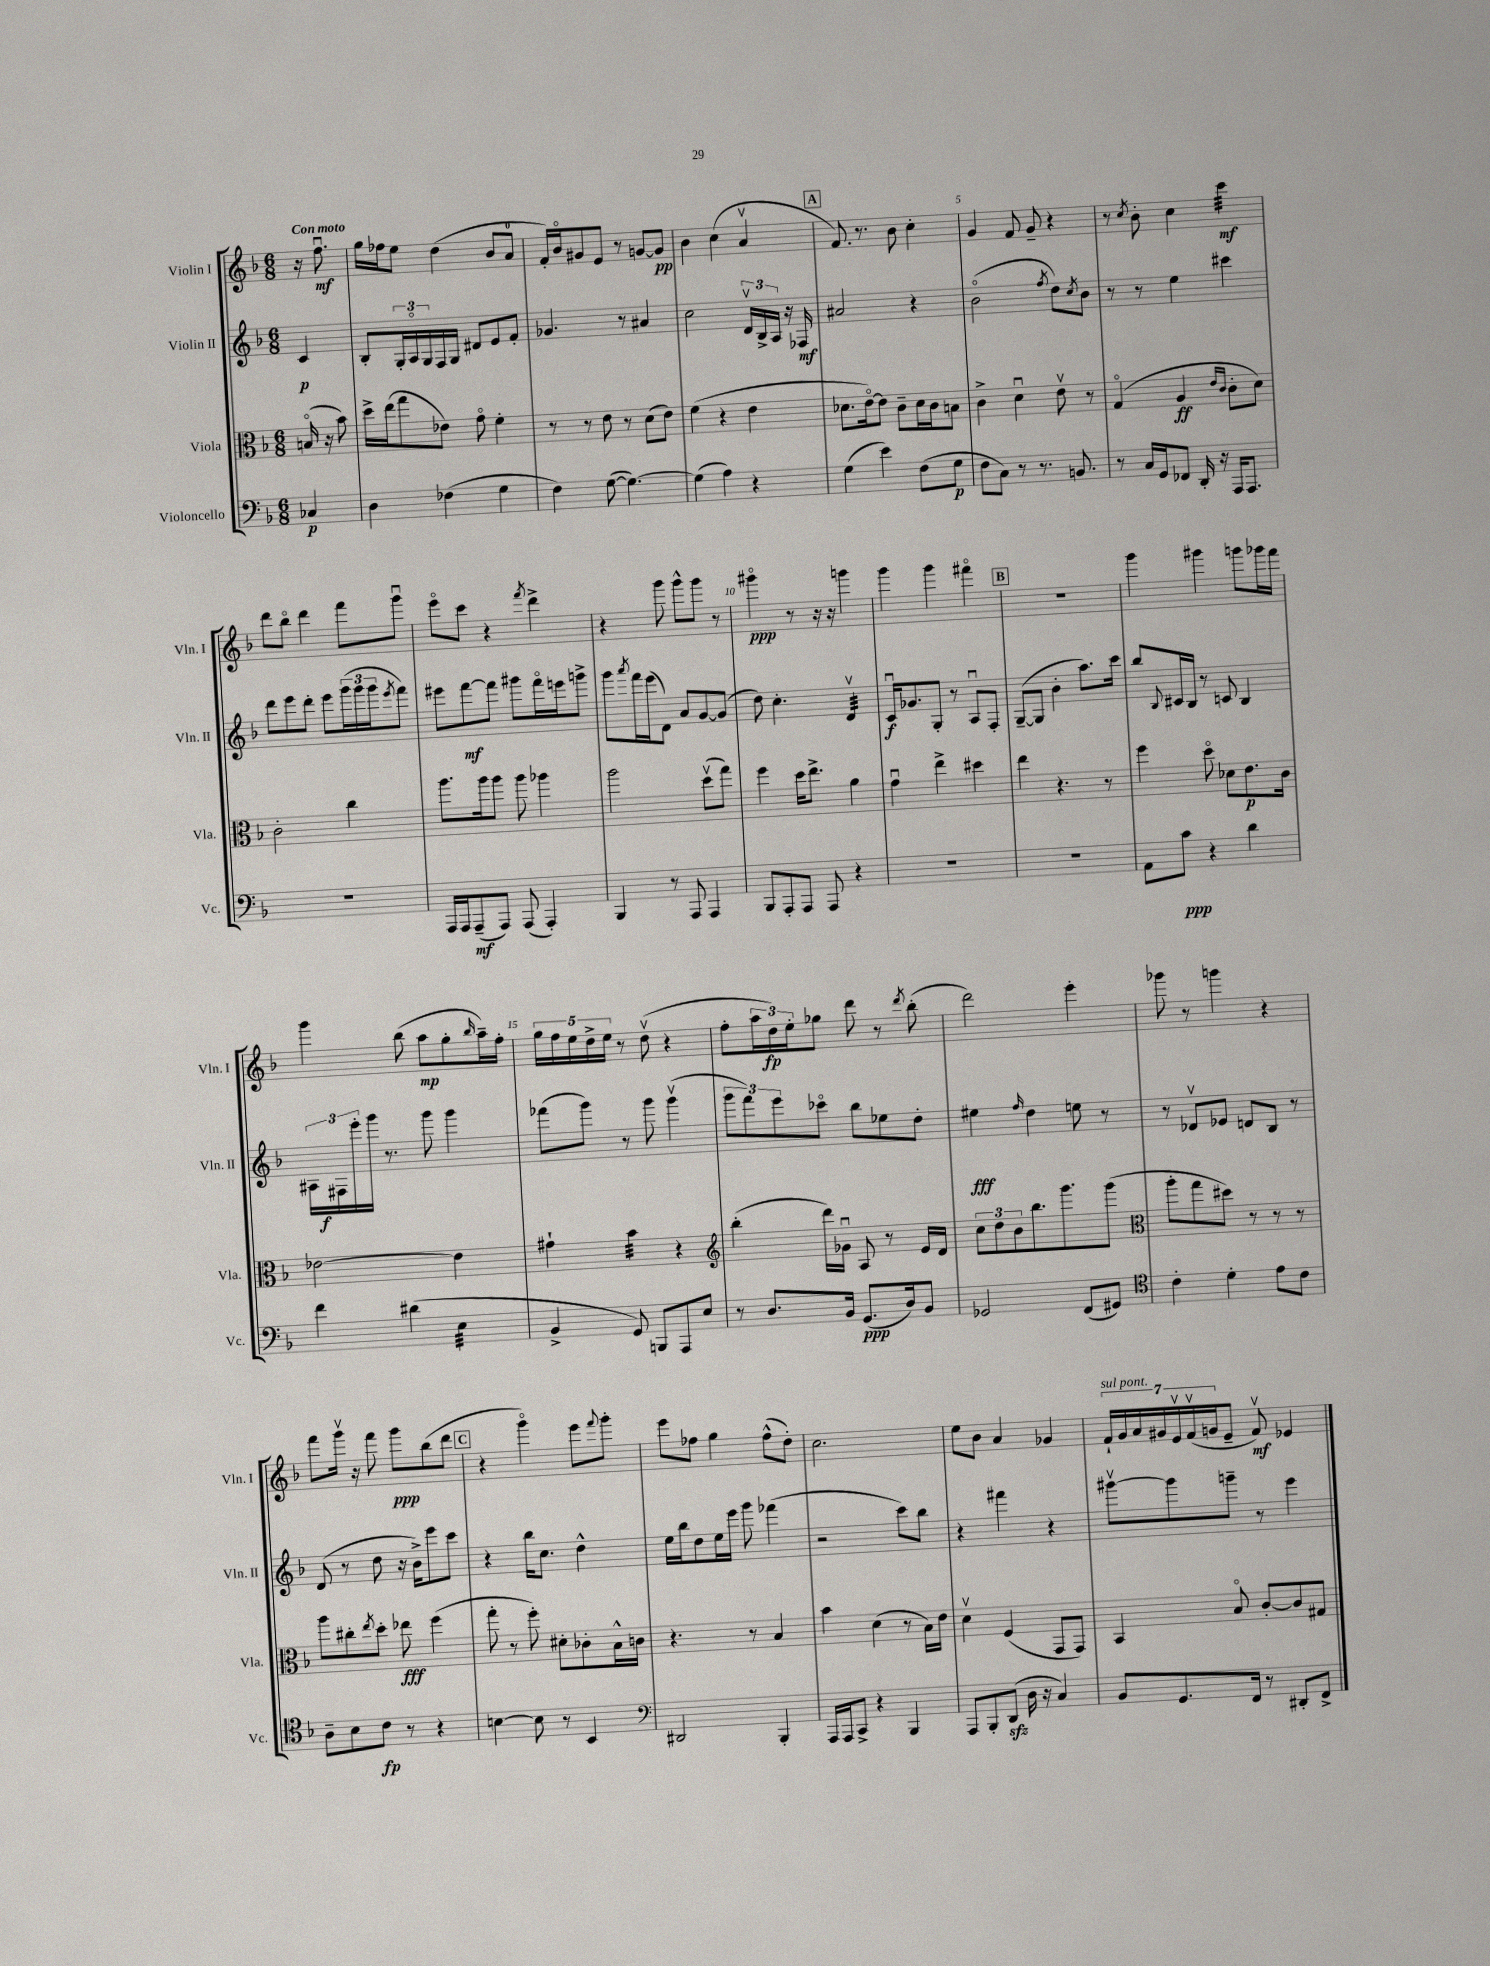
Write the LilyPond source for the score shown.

<<
\new StaffGroup <<
\new Staff = "s0" \with { instrumentName = "Violin I" shortInstrumentName = "Vln. I" } {
    \clef treble \key f \major \numericTimeSignature \time 6/8 \partial 4 \tempo "Con moto"
    r16 f''8.\downbow\mf |
    g''16 fes''16 e''8 d''4( bes'8 a'8-0 |
    f'16-.) bes'16\flageolet gis'8 e'8 r8 g'8~ g'8\pp |
    bes'4 c''4( a'4\upbow |
    \mark \markup { \box "A" } f'8.) r8. bes'8 c''4-. |
    g'4 f'8 g'8-- r4 |
    r8 \acciaccatura { c''8 } bes'8-. c''4 c'''4:32\mf |
    d'''8 bes''8\flageolet d'''4 f'''8 g'''8\downbow |
    e'''8\flageolet c'''8 r4 \acciaccatura { f'''8 } d'''4-> |
    r4 g'''8 g'''8-^ g'''8 r8 |
    gis'''4\flageolet\ppp r8 r16 r16 g'''4 |
    g'''4 g'''4 fis'''4\flageolet |
    \mark \markup { \box "B" } R2. |
    g'''4 gis'''4 g'''8 ges'''16 f'''16 |
    g'''4 bes''8( a''8\mp g''8-. \grace { bes''16 } a''16--) f''16-. |
    \tuplet 5/4 { g''16 f''16 e''16 d''16-> e''16 } r8 d''8\upbow( r4 |
    f''8-. \tuplet 3/2 { a''16 d''16\fp) e''16-. } ges''8 d'''8 r8 \acciaccatura { d'''8 } bes''8-.( |
    d'''2) e'''4-. |
    ges'''8 r8 g'''4 r4 |
    f'''8 g'''16\upbow r16 f'''8 g'''8\ppp bes''8( d'''8 |
    \mark \markup { \box "C" } r4 g'''4\flageolet) e'''8 \appoggiatura { f'''8 } g'''8-. |
    e'''8 fes''8 g''4 fes''8-^( d''8-.) |
    c''2. |
    e''8 bes'8 a'4 ges'4 |
    \tuplet 7/4 { f'16-!^\markup { \italic "sul pont." } g'16 a'16 gis'16 e'16\upbow f'16\upbow( g'16 } e'8-- f'8\upbow\mf) ees'4 \bar "|." |
}
\new Staff = "s1" \with { instrumentName = "Violin II" shortInstrumentName = "Vln. II" } {
    \clef treble \key f \major \numericTimeSignature \time 6/8 \partial 4
    c'4\p |
    bes8-. \tuplet 3/2 { g16-. a16\flageolet g16 } f16 g16 dis'8 e'8 f'8-. |
    ges'4. r8 ais'4 |
    c''2 \tuplet 3/2 { d'16\upbow bes16-> a16 } r16 fes16\mf |
    \mark \markup { \box "A" } ais'2 r4 |
    bes'2\flageolet( \acciaccatura { f''8 } d''8) \acciaccatura { c''8 } bes'8 |
    r8 r8 e''4 cis'''4 |
    d'''8 e'''8 d'''8-. e'''8 \tuplet 3/2 { g'''16( g'''16 g'''16 } \acciaccatura { e'''8 } f'''8) |
    eis'''8 f'''8~\mf f'''8 gis'''8 f'''16\flageolet e'''16 g'''8-> |
    g'''8 \acciaccatura { a'''8 } f'''16 e'''16( d'8) a'8 g'8~ g'8( |
    d''8) c''4.-. d'4:32\upbow |
    c'16\downbow\f ges'8. g8-. r8 a8\downbow f8-. |
    \mark \markup { \box "B" } g8~--( g8 bes'4-. a''8.) c'''16 |
    bes''8 \appoggiatura { bes8 } cis'16 bes16 r8 c'8 bes4 |
    \tuplet 3/2 { ais16 fis16\f e'''16-. } g'''16 r8. g'''8 g'''4 |
    fes'''8( g'''8) r8 g'''8 g'''4\upbow( |
    \tuplet 3/2 { g'''8 f'''8) e'''8 } ces'''8\flageolet bes''8 ees''8 d''8-. |
    eis''4\fff \grace { f''16 } d''4 e''8 r8 |
    r8 des'8\upbow ees'8 d'8 bes8 r8 |
    d'8( r8 d''8 r16 bes'16->) e'''8 c'''8 |
    \mark \markup { \box "C" } r4 bes''16 c''8. d''4-^ |
    e''16 bes''16 d''8 e''16 e'''16 g'''8 fes'''4( |
    r2 c'''8) bes''8 |
    r4 fis'''4 r4 |
    gis'''8~\upbow gis'''8 g'''8-- r8 e'''4 \bar "|." |
}
\new Staff = "s2" \with { instrumentName = "Viola" shortInstrumentName = "Vla." } {
    \clef alto \key f \major \numericTimeSignature \time 6/8 \partial 4
    b16\flageolet( r16 bes'8) |
    d''16-> e''16( g''8 ees'8) g'8\flageolet f'4-. |
    r8 r8 e'8 r8 d'8( e'8) |
    f'4( r4 e'4 |
    \mark \markup { \box "A" } des'8. e'16~\flageolet) e'8 c'8-- des'16 c'16 b8 |
    c'4-> d'4\downbow e'8\upbow r8 |
    g4\flageolet( a4\ff \grace { e'16 c'16 } c'8-. d'8) |
    c'2-. c''4 |
    a''8. a''16 a''8 a''8 aes''4 |
    a''2 d''8\upbow( g''8) |
    f''4 d''16 e''8.-> a'4 |
    g'4\downbow e''4-> dis''4 |
    \mark \markup { \box "B" } e''4 r4. r8 |
    f''4 d''8\flageolet des'8 e'8.\p c'16 |
    ees'2~ ees'4 |
    gis'4-! bes'4:32 r4 |
    \clef treble bes''4-.( d'''16) ges'16\downbow a8 r8 e'16 d'16 |
    \tuplet 3/2 { c''8 d''8 bes'8 } bes''8. g'''8. g'''8( |
    \clef alto a''8-. g''8 dis''8) r8 r8 r8 |
    a''8 cis''8-. \acciaccatura { e''8 } d''8-. ees''8\fff f''4( |
    \mark \markup { \box "C" } g''8-. r8 f''8-.) dis'8-. ces'8-. bes16-^ c'16 |
    r4. r8 bes4 |
    bes'4 d'4( r8 bes16) e'16 |
    d'4\upbow f4( g,8 g,8) |
    bes,4 bes8\flageolet c'8~-. c'8 gis8 \bar "|." |
}
\new Staff = "s3" \with { instrumentName = "Violoncello" shortInstrumentName = "Vc." } {
    \clef bass \key f \major \numericTimeSignature \time 6/8 \partial 4
    ces4\p |
    d4 fes4( g4 |
    f4) g8~( g4.~) |
    g4( a4) r4 |
    \mark \markup { \box "A" } g4( e'4) f8( g8\p |
    f8 c8) r8 r8. b,8. |
    r8 c16 g,16 fes,8 d,16-. r16 a,,16 a,,8. |
    R2. |
    a,,16 a,,16 a,,8--\mf( a,,8) a,,8( a,,4-.) |
    bes,,4 r8 a,,8 a,,4 |
    bes,,8 a,,8-. a,,8 a,,8 r4 |
    R2. |
    \mark \markup { \box "B" } R2. |
    a,8 c'8\ppp r4 d'4 |
    f'4 dis'4( e4:32 |
    bes,4-> g,8) b,,8 a,,8 e8 |
    r8 d8. bes,16 g,8.\ppp( d16) bes,8 |
    ges,2 f,8( gis,8) |
    \clef tenor c'4-. d'4-. e'8 c'8 |
    a8-- bes8 c'8\fp r8 r4 |
    \mark \markup { \box "C" } b4~ b8 r8 bes,4 |
    \clef bass dis,2 bes,,4-. |
    a,,16 a,,16 c,8-> r4 bes,,4 |
    a,,8 bes,,8-. d,8\sfz( d16 r16 c4) |
    bes,8 g,8. f,16 r8 dis,8-. f,8-> \bar "|." |
}
>>
>>
\layout { \context { \Score \override BarNumber.break-visibility = ##(#f #t #t) barNumberVisibility = #(every-nth-bar-number-visible 5) } }
